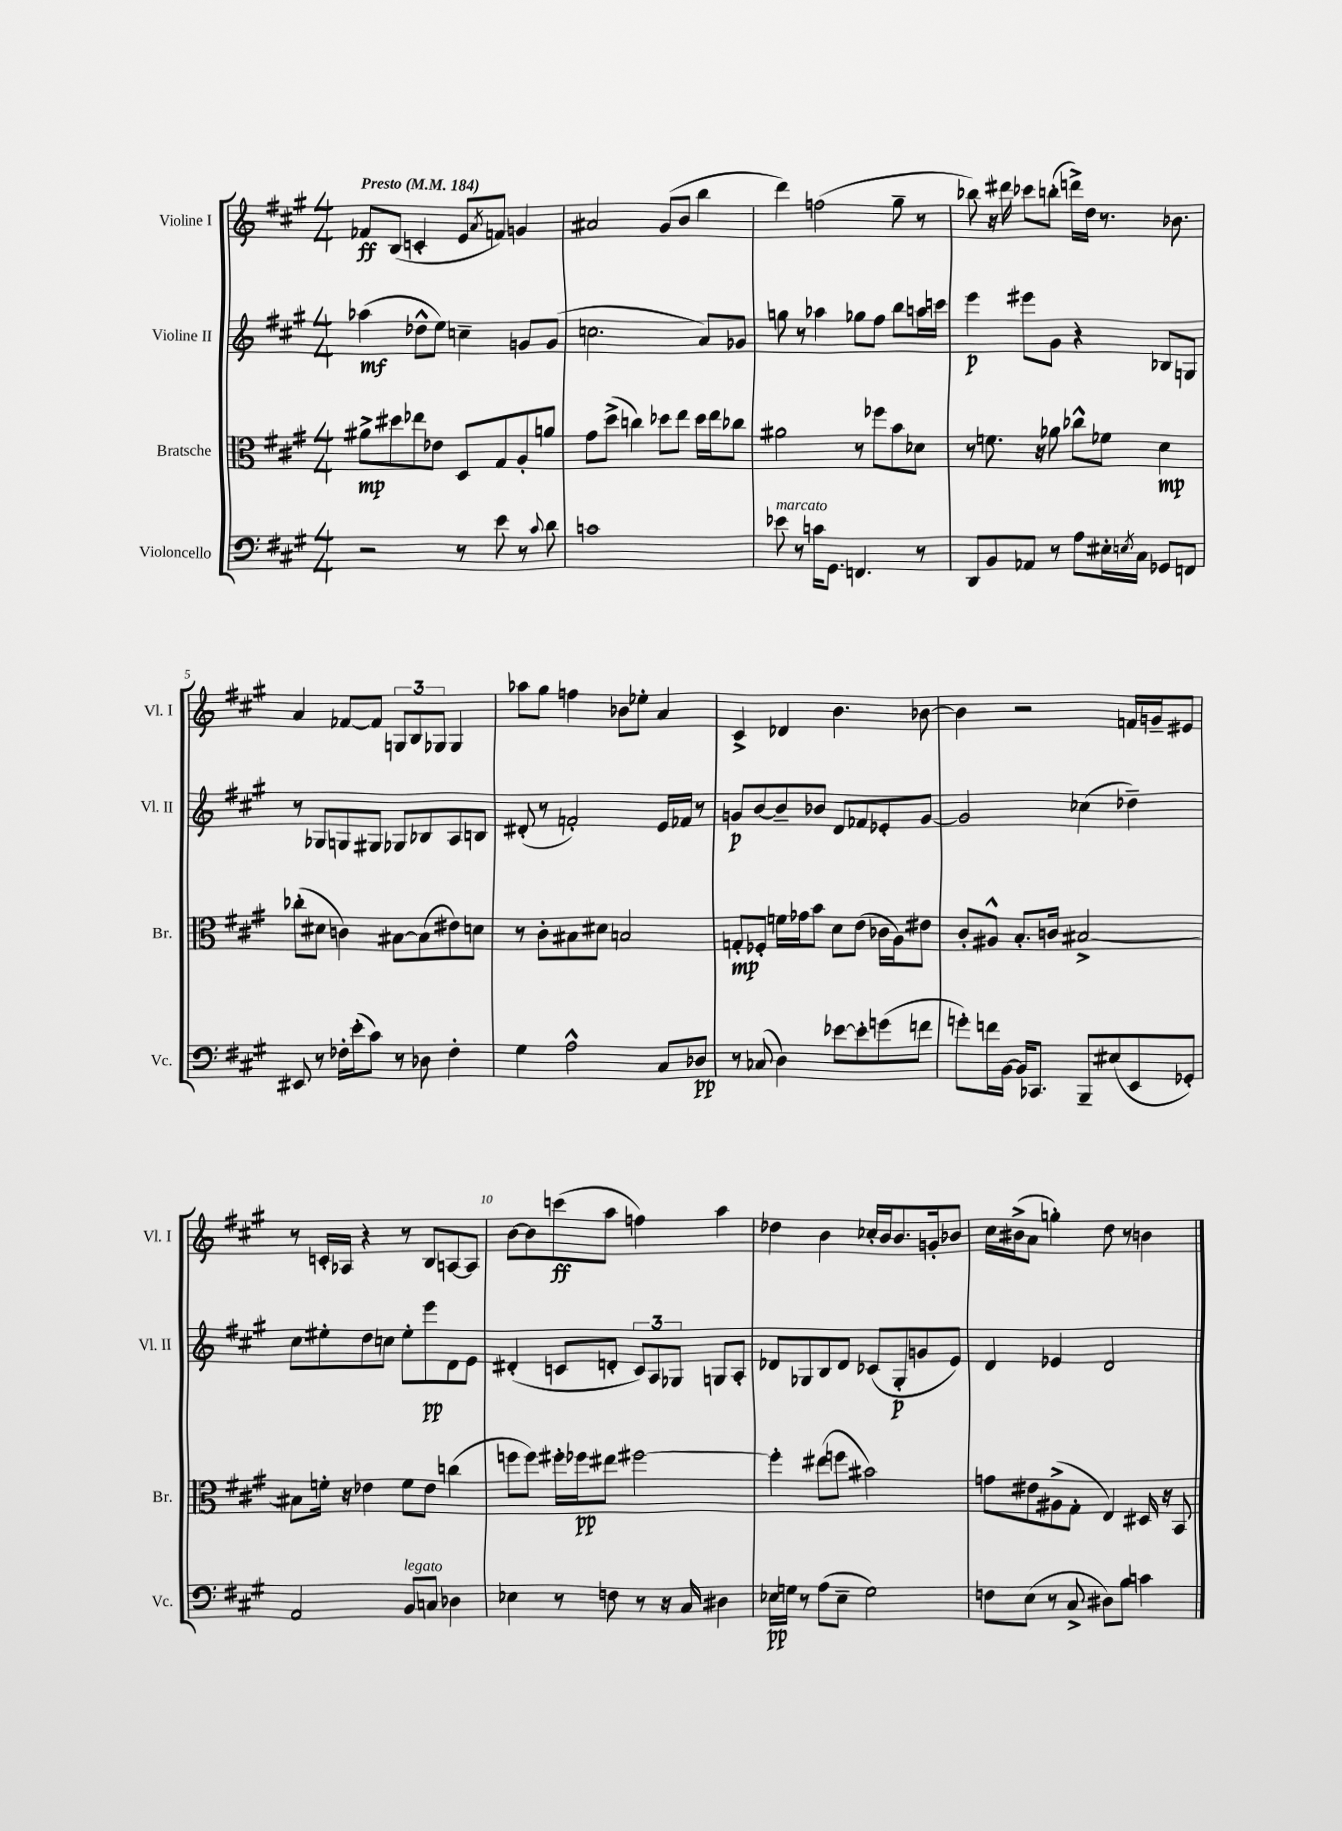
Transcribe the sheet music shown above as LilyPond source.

<<
\new StaffGroup <<
\new Staff = "s0" \with { instrumentName = "Violine I" shortInstrumentName = "Vl. I" } {
    \clef treble \key a \major \numericTimeSignature \time 4/4 \tempo "Presto" 4 = 184
    fes'8\ff b8( c'4-. e'8 \acciaccatura { a'8 } f'8) g'4 |
    ais'2 gis'8( b'8 b''4 |
    d'''4) f''2( gis''8-- r8 |
    bes''8) r16 dis'''16 ces'''8 b''8-.( d'''16->) d''16 r8. bes'8. |
    a'4 fes'8~ fes'8 \tuplet 3/2 { g8 b8 ges8 } ges4 |
    aes''8 gis''8 f''4 bes'8 ees''8-. a'4 |
    cis'4-> des'4 b'4. bes'8~ |
    bes'4 r2 f'16 g'16-- eis'8 |
    r8 c'16-. aes16 r4 r8 b8 a8~ a8 |
    b'8~ b'8 c'''8\ff( a''8 f''4) a''4 |
    des''4 b'4 ces''16-. b'16 b'8. g'16-. bes'8 |
    cis''16 bis'16->( a'8 g''4-.) d''8 r8 b'4 \bar "|." |
}
\new Staff = "s1" \with { instrumentName = "Violine II" shortInstrumentName = "Vl. II" } {
    \clef treble \key a \major \numericTimeSignature \time 4/4
    aes''4\mf( des''8-^ e''8) c''4-- g'8 g'8( |
    c''2. a'8) ges'8 |
    g''8 r8 aes''4 ges''8 fis''8 b''8 a''16 c'''16 |
    e'''4\p eis'''8 gis'8 r4 bes8 g8 |
    r8 ges8 g8 gis8 ges8 bes8 a8 b8 |
    dis'8-.( r8 f'2-.) e'16 fes'16 r8 |
    g'8\p b'8~ b'8-- bes'8 d'8 fes'8 ees'8-. g'8~ |
    g'2 ces''4( des''4--) |
    cis''8 eis''8-. d''8 c''8 eis''8-. e'''8\pp d'8 e'8 |
    dis'4-.( c'8 d'8-. \tuplet 3/2 { c'8) a8 ges8 } g8 a8-. |
    des'8 ges8 b8 des'8 ces'8( ges8-.\p g'8 e'8) |
    d'4 ees'4 d'2 \bar "|." |
}
\new Staff = "s2" \with { instrumentName = "Bratsche" shortInstrumentName = "Br." } {
    \clef alto \key a \major \numericTimeSignature \time 4/4
    ais'8->\mp dis''8 ees''8 ees'8 d8 gis8 a8-. a'8 |
    gis'8 d''8->( c''4) des''8 e''8 des''16 e''16 ces''8 |
    ais'2 r8 fes''8 b'8 des'8 |
    r8 f'8. r16 aes'8 ces''8-^ fes'8 d'4\mp |
    ces''8-.( dis'8 c'4) bis8~ bis8( eis'8) d'8 |
    r8 cis'8-. bis8 dis'8 b2 |
    g8-.\mp fes8-. f'16 ges'16 b'8 d'8 e'8( ces'16 a16) eis'8 |
    cis'8-. ais8-^ b8.-. c'16 bis2~-> |
    bis8 f'16-. r16 ees'4 f'8 ees'8 c''4( |
    f''8 f''8) fis''16-. fes''16\pp eis''8 fis''2~ |
    fis''4-. eis''8( f''8 bis'2) |
    g'8 eis'8 ais8->( gis8-. e4) dis16 r16 b,8 \bar "|." |
}
\new Staff = "s3" \with { instrumentName = "Violoncello" shortInstrumentName = "Vc." } {
    \clef bass \key a \major \numericTimeSignature \time 4/4
    r2 r8 e'8 r8 \appoggiatura { cis'8 } d'8 |
    c'1 |
    ees'8^\markup { \italic "marcato" } r8 c'16 gis,8. f,4. r8 |
    d,8 b,8 aes,8 r8 a8 eis16-. \acciaccatura { e8 } cis16 ges,8 f,8 |
    eis,8 r8 fes16-. e'16-.( cis'8) r8 des8 fes4-. |
    gis4 a2-^ cis8 des8\pp |
    r8 ces8( d4) ees'8~ ees'8-. g'8( f'8 |
    g'8-.) f'16 b,16~ b,16 ces,8. b,,8-- eis8( e,8 ges,8-.) |
    a,2 b,8^\markup { \italic "legato" } c8 des4 |
    ees4 r8 f8 r8 r16 cis16 dis4 |
    ees16\pp g16 r8 a8( ees8-- g2) |
    f8 e8( r8 cis8-> dis8) b8 c'4 \bar "|." |
}
>>
>>
\layout { \context { \Score \override BarNumber.break-visibility = ##(#f #t #t) barNumberVisibility = #(every-nth-bar-number-visible 5) } }
